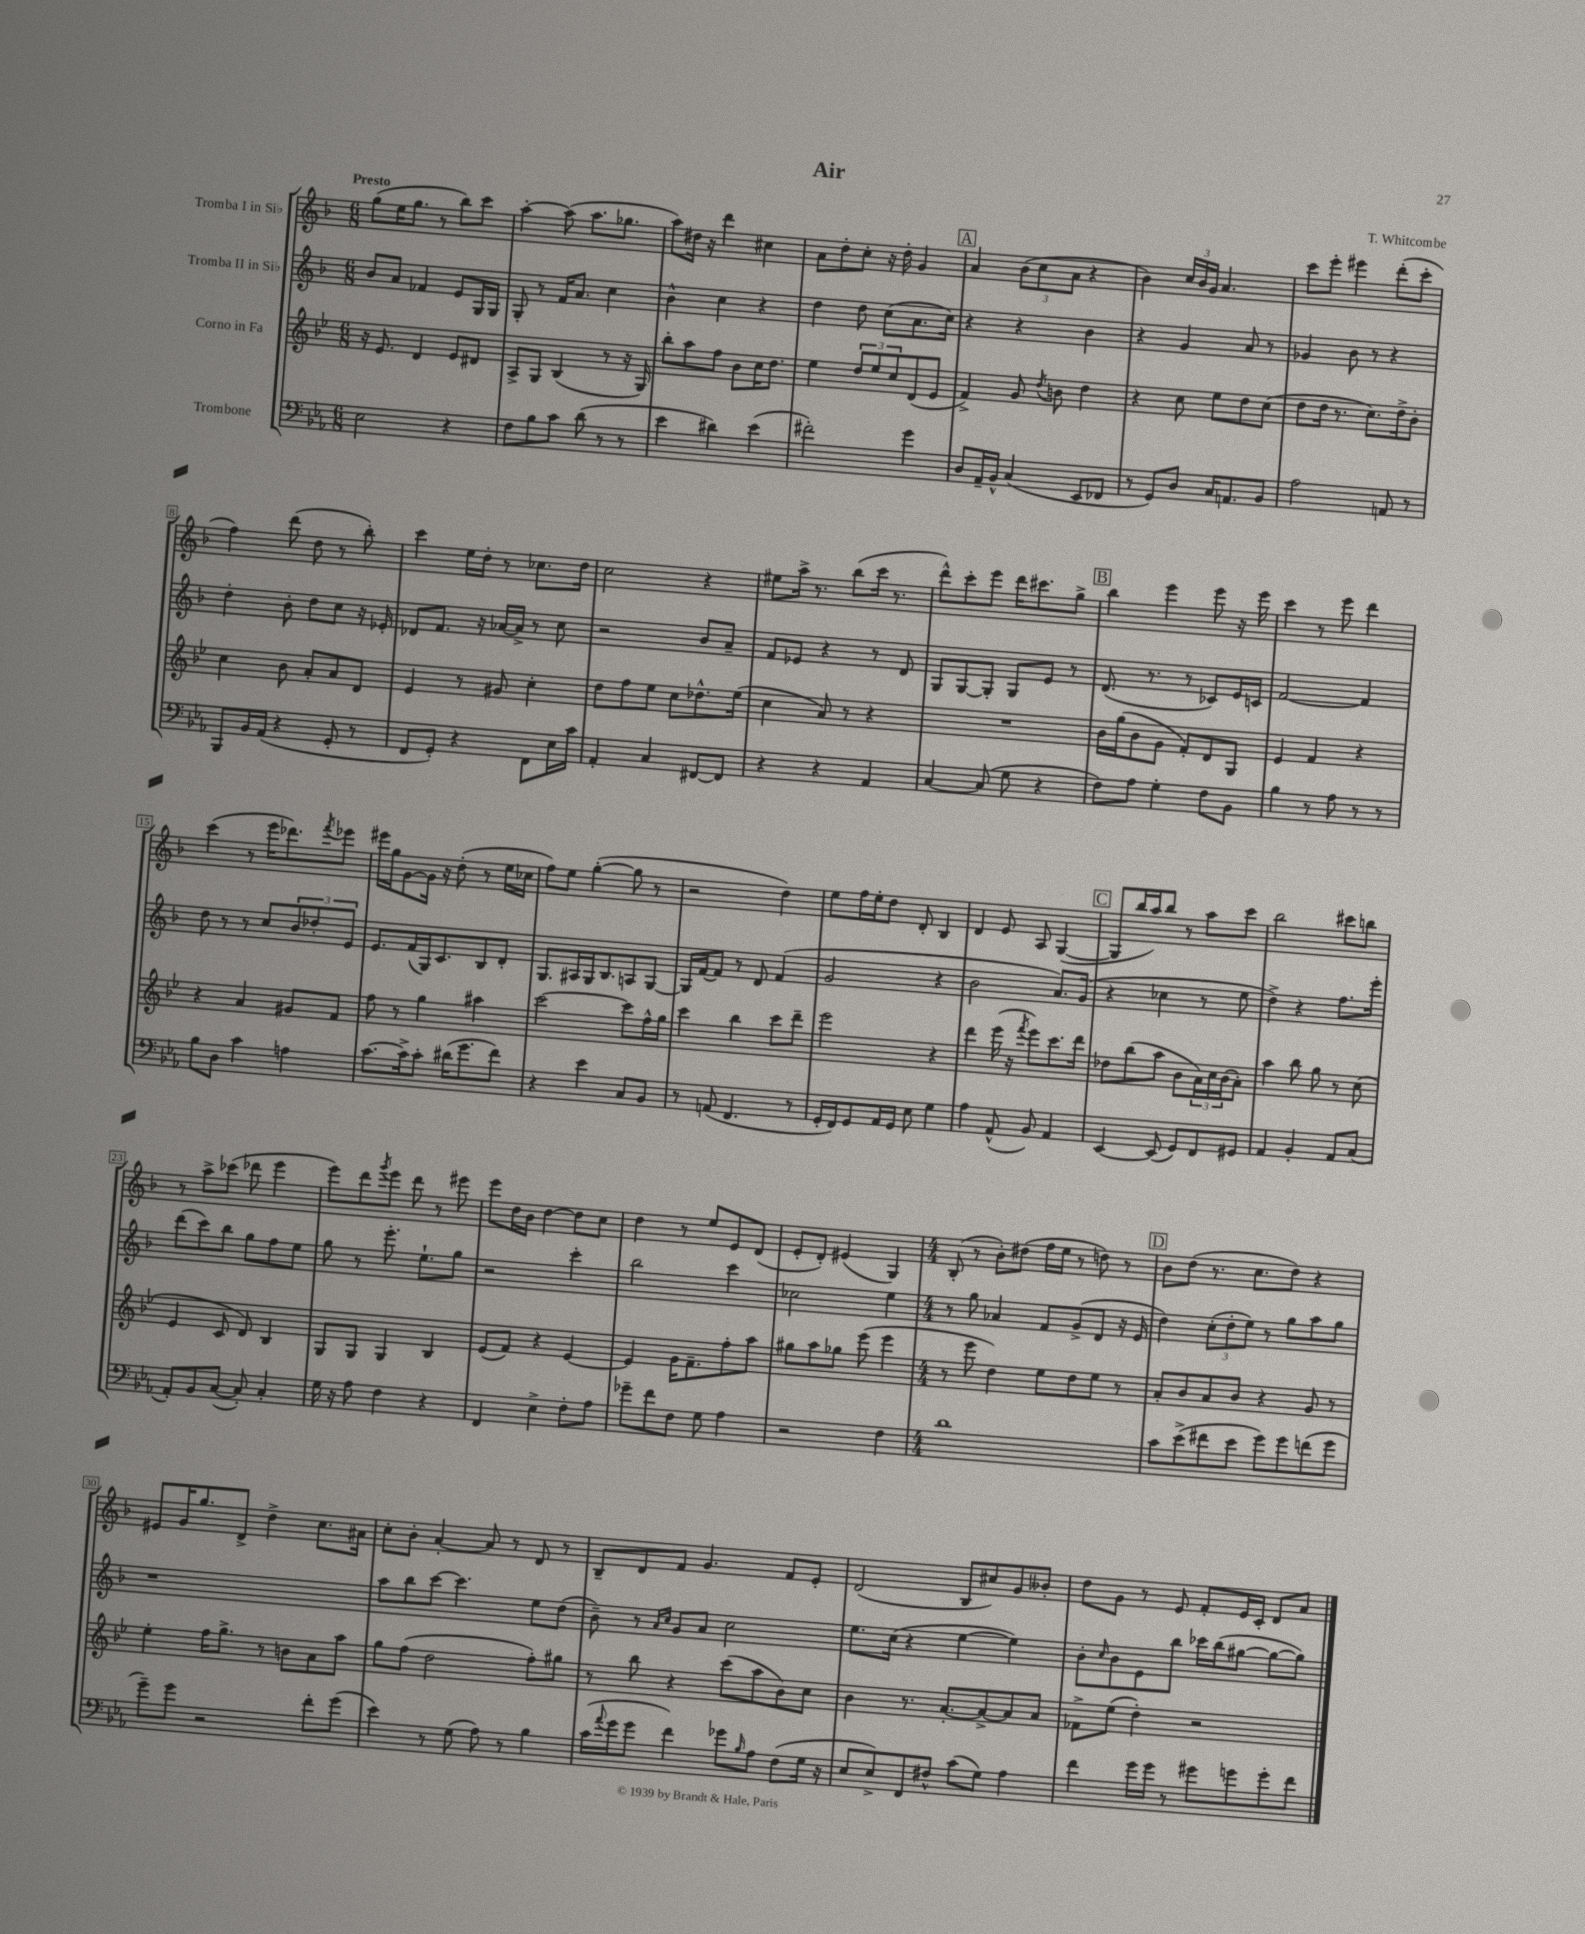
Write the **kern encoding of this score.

**kern	**kern	**kern	**kern
*part4	*part3	*part2	*part1
*staff4	*staff3	*staff2	*staff1
*I"Trombone	*I"Corno in Fa	*I"Tromba II in Si♭	*I"Tromba I in Si♭
*clefF4	*clefG2	*clefG2	*clefG2
*k[b-e-a-]	*k[b-e-]	*k[b-]	*k[b-]
*M6/8	*M6/8	*M6/8	*M6/8
=1	=1	=1	=1
!	!	!	!LO:TX:a:B:t=Presto
2E-\	16r	8b-/L	(8gg\L
.	8.e-/	.	.
.	.	8a/J	16ee\K
.	.	.	8.gg\J
.	4d/	4f-X/	.
.	.	.	8r
4r	8e-/L	8e/L	8bb-\L)
.	8d#X/J	16G/L	8ccc\J
.	.	16G/JJ	.
=2	=2	=2	=2
8F\L	8A^/L	8G'/	[4aa'\
8B-\	8G/J	8r	.
8c\J	(4B-/	16f/KL	(8aa\]
.	.	8.a/J	.
(8d\	.	.	8.aa\L
8r	8r	4cc\	.
.	.	.	8.gg-X\J
8r	16r	.	.
.	16G/)	.	.
=3	=3	=3	=3
4e-\	8bb-'\L	4b-^^\	8aa\L)
.	8aa\	.	16dd#X\Jk
.	.	.	16r
4d#X\)	8ff\J	4cc\	4ddd\
.	8b-\L	.	.
(4e-\	16cc\K	4r	4cc#X\
.	8.dd\J	.	.
=4	=4	=4	=4
2f#X'\)	4ee-\	4dd\	8a\L
.	.	.	8dd'\
.	12dd/L	8dd\	8cc'\J
.	12ee-/	.	.
.	.	(8cc\L	16r
.	12cc/	.	.
.	.	.	16dd'\
4g\	(8d/	8.a\	4g/
.	8e-/J	.	.
.	.	16cc\Jk)	.
!!LO:REH:place=s1:t=A
=5	=5	=5	=5
8D/L	4f^/)	4r	4a/
16AA-~/L	.	.	.
16BB-^^/JJ	.	.	.
(4C/	8g/	4r	(12b-\L
.	.	.	12cc\
.	8qdd/	.	.
.	8bn\	.	.
.	.	.	12a\J
8EE-/L	4dd\	4b-\	4r
8FF-X/J	.	.	.
=6	=6	=6	=6
8r	4r	4r	4b-\)
8GG/L)	.	.	.
8D/J	8cc\	4g/	24cc/LL
.	.	.	24b-/
.	.	.	24g/JJ
16C/KL	8ee-\L	.	4.a/
8.AAn/	.	.	.
.	8dd\	8a/	.
8BB-/J	(8cc\J	8r	.
=7	=7	=7	=7
2A-\	8dd\L	4g-X/	8ccc\L
.	16dd\Jk	.	8eee'\J
.	8.r	.	.
.	.	8b-\	4eee#X\
.	8.cc\L)	8r	.
8AAn/	.	4r	(8ddd'\L
.	16dd^\k	.	.
8r	8b-'\J	.	8ccc'\J
!!LO:LB:g=z
=8	=8	=8	=8
8BBB-/L	4cc\	4dd'\	4ff\)
16BB-/L	.	.	.
(16AA-/JJ	.	.	.
4r	8b-\	8b-'\	(8ddd\
.	8a'/L	8dd\L	8dd\
8GG'/	8a/	8cc\J	8r
8r	8d/J	16r	8bb-'\)
.	.	16e-X'/	.
=9	=9	=9	=9
8FF/L	4e-/	8d-X/L	4ccc\
8GG'/J)	.	8.f/J	.
4r	8r	.	16ee\LL
.	.	16r	16dd'\JJ
.	8g#X/	[16a-X/LL	8r
.	.	16a-^/JJ]	.
8FF\L	4cc'\	8r	8.cc-X\L
16E-\L	.	8cc\	.
16c\JJ	.	.	16dd\Jk
=10	=10	=10	=10
4AA-'/	8dd\L	2r	2cc\
.	8ff\	.	.
4C/	8ee-\J	.	.
.	8cc\L	.	.
[8FF#X/L	8.dd-X^^\	8b-/L	4r
8FF#/J]	.	8a~/J	.
.	(16ee-\Jk	.	.
=11	=11	=11	=11
4r	4cc\	8f/L	8ee#X\L
.	.	8e-X/J	16aa^\Jk
.	.	.	8.r
4r	8a/)	4r	.
.	8r	.	(8bb-\L
4AA-/	4r	8r	16ccc\Jk
.	.	.	8.r
.	.	8d/	.
=12	=12	=12	=12
[4C/	2.r	8G/L	8ddd^^\L)
.	.	[8G/	8ccc'\
(8C/]	.	8G'/J]	8eee\J
8G\	.	8G/L	16ddd\KL
.	.	.	8.ccc#X\
4r	.	8e/J	.
.	.	8r	8gg^\J
!!LO:REH:place=s1:t=B
=13	=13	=13	=13
8F\L)	16b-\LL	(8.d/	4bb-\
.	(16gg\J	.	.
8A-\J	8b-\	.	.
.	.	8.r	.
4G'\	8g\J	.	4eee\
.	8f'/L)	8r	.
8F\L	8d/	8c-X/L)	8eee\
8BB-\J	8G/J	16e/L	16r
.	.	16cn/JJ	16eee\
=14	=14	=14	=14
4B-\	4e-/	[2f/	4ccc\
8r	4f/	.	8r
8A-\	.	.	8eee\
8r	4r	4f/]	4ddd\
8r	.	.	.
!!LO:LB:g=z
=15	=15	=15	=15
8B-\L	4r	8dd\	(4ccc\
8D\J	.	8r	.
4c\	4a/	8r	8r
.	.	8cc/L	16eee\KL
.	.	.	8.ddd-X\)
4An\	8g#X/L	12b-/	.
.	.	12dd-X'/	.
.	.	.	8qfff/
.	8f/J	.	8eee-X\J
.	.	12e/J	.
=16	=16	=16	=16
[8.c\L	8ff\	8.e/L	16eee#X\LL
.	.	.	16gg\J
.	8r	.	[8g\
16c^\k]	.	(16f/L	.
8c'\J	4gg\	16G/J)	16g\Jk]
.	.	8.c/	16r
(16d#X\KL	.	.	(8dd'\
8.g\	.	.	.
.	4aa#X\	8B-/	8r
8f\J)	.	8d'/J	16ee\LL
.	.	.	16cc-X\JJ
=17	=17	=17	=17
4r	[2ccc\	8.G/L	8ff\L)
.	.	.	8ee\J
.	.	16A#X/L	.
4e-\	.	16G/J	([4gg'\
.	.	8.B-/	.
8C/L	8ccc\L]	8An/	8gg\]
8BB-/J	16ff^^\L	[8G/J	8r
.	16gg\JJ	.	.
=18	=18	=18	=18
8r	4ccc\	16G/LL]	2r
.	.	[16f/J	.
(8AAn/	.	8f/J]	.
4.FF/	4bb-\	8r	.
.	.	8d/	.
.	8ccc\L	(4f/	4dd\)
8r	8ddd~\J	.	.
=19	=19	=19	=19
16GG'/LL	2eee-\	2g/	8ee\L
16FF/J)	.	.	.
8GG/	.	.	16ff\L
.	.	.	16ee'\J
16AA-/L	.	.	8dd\J
16GG/JJ	.	.	.
8E-\	.	.	8d'/
4G\	4r	4r	4B-/
=20	=20	=20	=20
4A-\	4ddd\	2b-\	4d/
(8AA-^^/	(16eee-\	.	8e/
.	16r	.	.
.	8qfff/	.	.
8BB-/)	8eee-\L)	.	8A/
4AA-/	8.ccc\	8.a/L)	([4G/
.	16ddd\Jk	(16g/Jk	.
!!LO:REH:place=s1:t=C
=21	=21	=21	=21
[4EE-/	8dd-X\L	4r	8G/L]
.	(8bb-\	.	16bb-/L
.	.	.	16aa/J)
(8EE-/]	8aa\J	4cc-X\	8bb-/J
8GG/L)	8b-\L	.	8r
8FF/	24a\L)	8r	8aa\L
.	24cc\	.	.
.	(24b-\J	.	.
8GG#X/J	8a'\J)	8ee\	8ccc\J
=22	=22	=22	=22
4AA-/	4aa\	4dd^\)	2bb-\
4BB-'/	8bb-\	4r	.
.	8gg\	.	.
8AA-/L	8r	8.ff\L	8ccc#X\L
(8C/J	(8cc\	.	8bbn\J
.	.	16eee'\Jk	.
!!LO:LB:g=z
=23	=23	=23	=23
8AA-'/L)	4e-/	(8ddd\L	8r
8BB-/	.	8ccc\)	8aa^\L
([8C/J	8c/	8bb-\J	(8ccc-X\J
8C'/])	8d/)	8gg\L	8ddd-X\
4C'/	4B-/	8ff\	4eee\
.	.	8ee\J	.
=24	=24	=24	=24
16G\	8G/L	8gg\	8eee\L)
16r	.	.	.
8A-\	8G/J	8r	8ddd\
.	.	.	8qggg/
4F\	4G/	8.eee'\	8eee\J
.	.	.	8ddd\
.	.	8.ee`\L	.
4r	4B-/	.	8r
.	.	8gg\J	8eee#X\
=25	=25	=25	=25
4FF/	(8e-/L	2r	8eee\L
.	8f/J)	.	16dd\L
.	.	.	16b-\JJ
4E-^\	4r	.	[4dd\
8F'\L	[4e-/	4ccc'\	8dd\L]
8A-\J	.	.	8cc\J
=26	=26	=26	=26
8g-X~\L	4e-/]	2bb-\	4dd\
8f\	.	.	.
8F\J	16g\KL	.	8r
.	8.f~\	.	.
8G\	.	.	8ee/L
4A-\	8ff'\	4ccc\	8e/
.	8aa\J	.	(8d/J
=27	=27	=27	=27
2r	8gg#X\L	2cc-X\	8e'/L
.	8aa\	.	8d'/J)
.	8gg-X\J	.	(4e#X/
.	(8eee-\	.	.
4F\	4eee-\	4ee\	4G/)
=28	=28	=28	=28
*M4/4	*M4/4	*M4/4	*M4/4
1d	8r	8r	(8B-'/
.	8eee-\	8gg\	8r
.	4dd\)	4a-X/	8b-'\L)
.	.	.	(8dd#X\J
.	8ee-\L	8f/L	16ff\LL
.	.	.	16ee\JJ
.	8dd\	(8g^/	8r
.	8ee-\J	8d/J	8ddn\)
.	8r	16r	8r
.	.	16e/	.
!!LO:REH:place=s1:t=D
=29	=29	=29	=29
8c\L	8a'/L	4dd\)	8b-\L
(8e-^\	8b-/	.	(8dd\J
8f#X\	8a/	(12cc'\L	8.r
.	.	12dd'\	.
8e-\J	8b-/J	.	.
.	.	12ee\J)	.
.	.	.	8.cc\L
8g\L)	4r	8r	.
8g\	.	8gg\L	8dd\J)
(8fn\	8g/	8aa\	4r
8g\J	8r	8gg\J	.
!!LO:LB:g=z
=30	=30	=30	=30
8g~\L)	4ee-'\	1r	8e#X/L
8g\J	.	.	16g/K
.	.	.	8.gg/
2r	16ff\KL	.	.
.	8.gg^\J	.	.
.	.	.	8d^/J
.	8r	.	4dd^\
.	8bn\L	.	.
8f'\L	8a\	.	8.cc\L
(8g\J	8aa\J	.	.
.	.	.	16a#X\Jk
=31	=31	=31	=31
4e-\)	8gg\L	8aa\L	8cc'\L
.	(8ff\J	8bb-\	8b-'\J
8r	2dd\	[8ccc\J	[4a'/
(8G\	.	4.ccc\]	.
8A-\)	.	.	8a/]
8r	.	.	8r
4B-\	8ff'\L)	8ee\L	8d/
.	8gg#X\J	(8dd\J	8r
=32	=32	=32	=32
(16c\LL	8r	8b-~\)	8B-~/L
8qqa-/	.	.	.
16g\J	.	.	.
8g\J	8bb-\	8r	8d/
.	.	16qqa/LL	.
.	.	16qqcc/JJ	.
4f\)	4r	8g/L	8f/J
.	.	8a/J	4.g/
8g-X\L	(8ccc\L	2cc\	.
16qqB-/	.	.	.
8A-\J	8aa\	.	.
(8F\L	8b-\)	.	8f/L
16G\Jk	8cc\J	.	8e'/J
16r	.	.	.
=33	=33	=33	=33
8E-/L	4b-\	8.ee\L	(2d/
8E-^/)	.	.	.
.	.	(16cc\Jk	.
8FF/	8.r	4r	.
8F#X^^/J	.	.	.
.	[8.a'/L	.	.
(8c\L	.	[4ee\	8B-/L
8G\J)	8a^/_	.	8cc#X/)
4A-\	8a/]	4ee\])	8g/
.	8a/J	.	8b--X'/J
=34	=34	=34	=34
4f\	8f-X^\L	8b-'\L	8dd\L
.	.	16qqcc/	.
.	(8ee-\J	8b-\	8g\J
16g\LL	4dd'\)	8e\	8r
16g\JJ	.	.	.
8r	.	8bb-\J	8e/
8g#X\L	2r	16ccc-X\LL	8f'/L
.	.	(16bb-\J	.
8gn\	.	[8gg#X\J	16e/L
.	.	.	16c'/JJ
8g'\	.	8gg#\L_	8d/L
8f\J	.	8gg#\J])	8a/J
==	==	==	==
*-	*-	*-	*-
